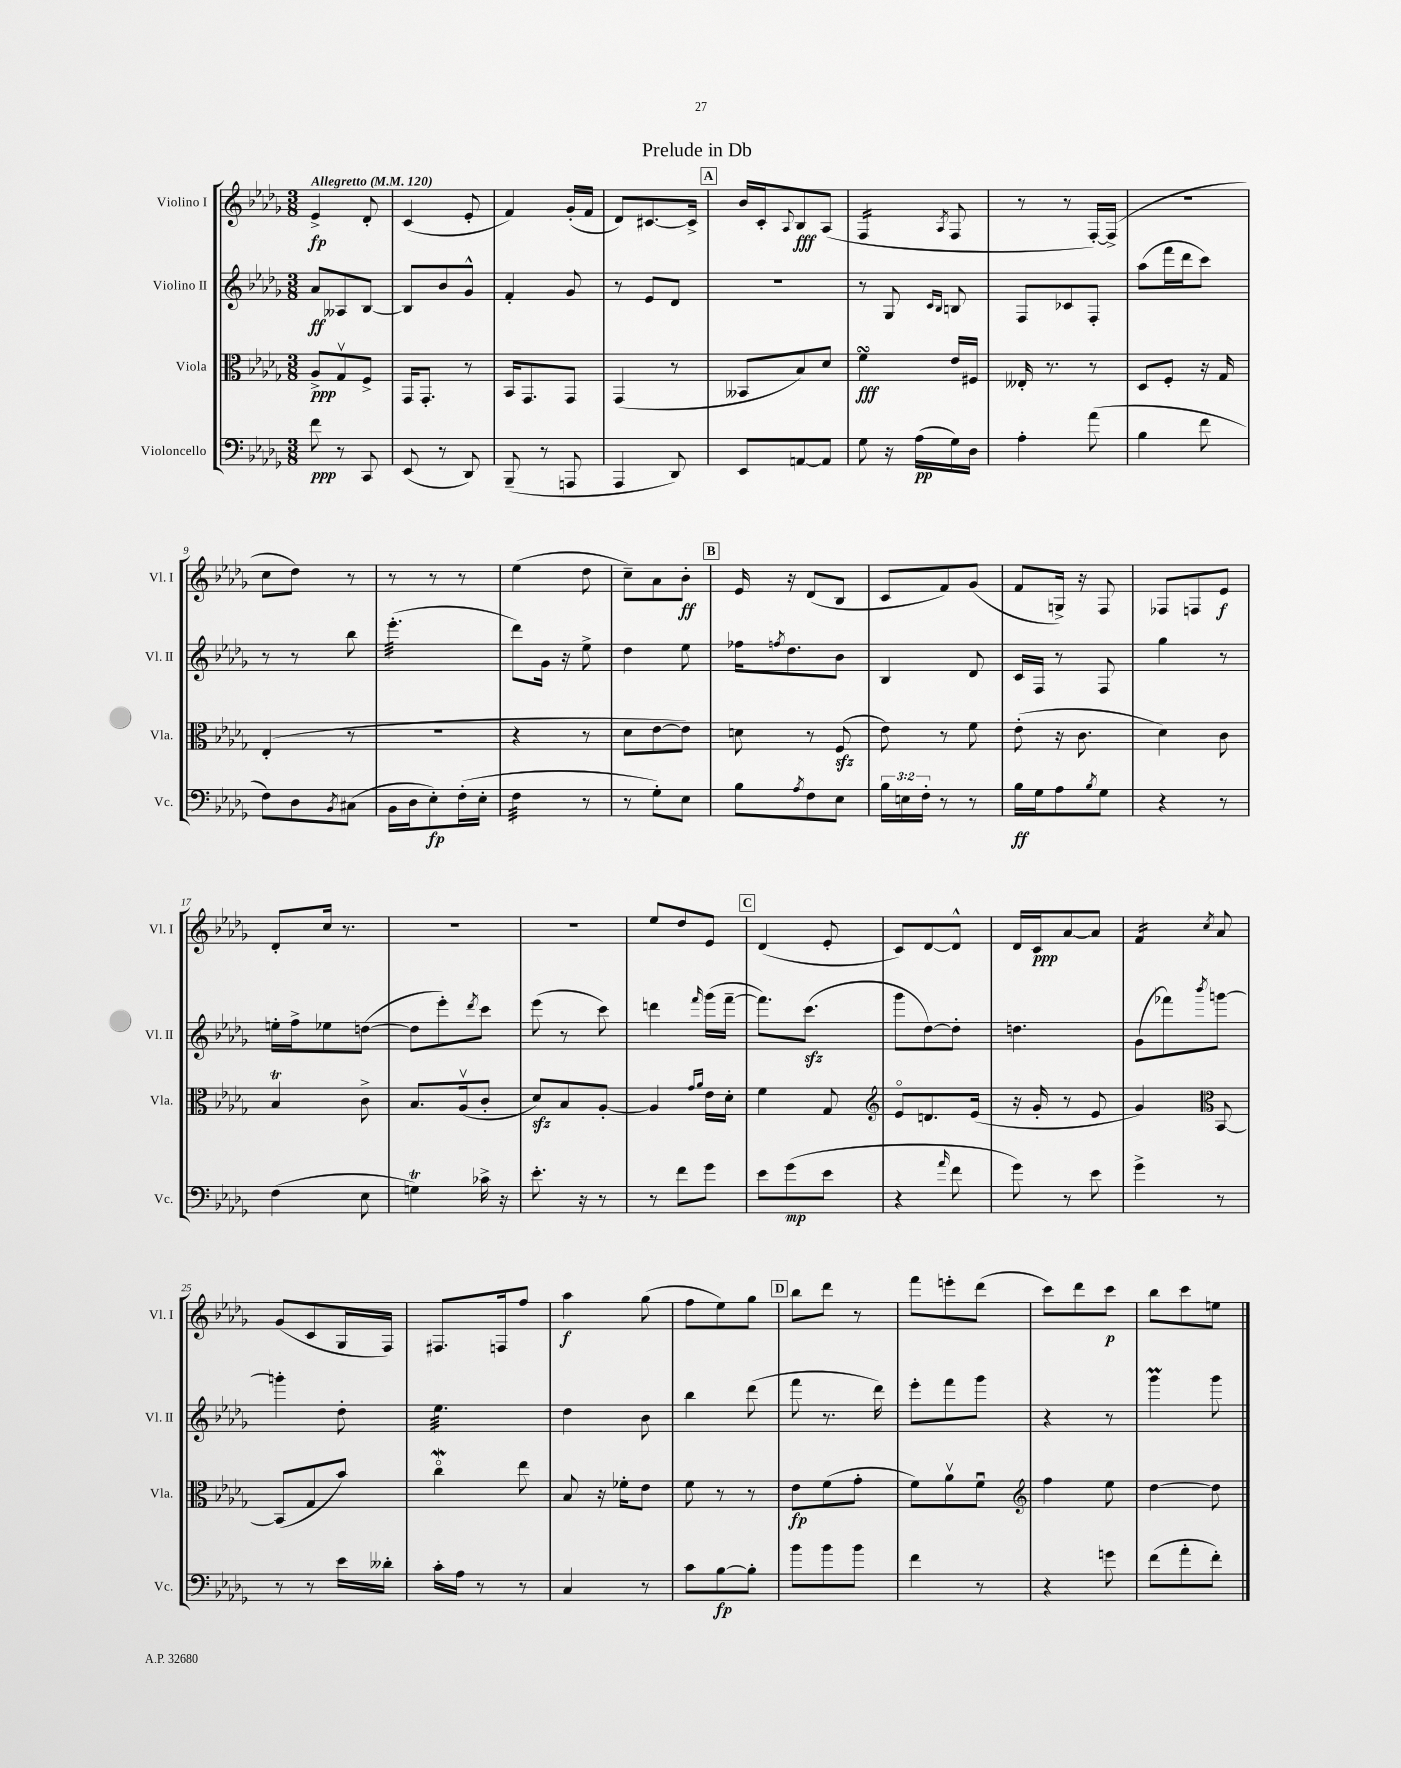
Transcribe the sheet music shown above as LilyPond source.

\header { title = "Prelude in Db" }
<<
\new StaffGroup <<
\new Staff = "s0" \with { instrumentName = "Violino I" shortInstrumentName = "Vl. I" } {
    \clef treble \key des \major \numericTimeSignature \time 3/8 \tempo "Allegretto" 4 = 120
    ees'4->\fp des'8-. |
    c'4( ees'8-. |
    f'4) ges'16-.( f'16 |
    des'8) cis'8.~ cis'16-> |
    \mark \markup { \box "A" } bes'16 c'16-. \appoggiatura { aes8 } bes8\fff aes8( |
    f4:16 \acciaccatura { aes8 } f8 |
    r8 r8 f16~-.) f16->( |
    R4. |
    c''8 des''8) r8 |
    r8 r8 r8 |
    ees''4( des''8 |
    c''8--) aes'8 bes'8-.\ff |
    \mark \markup { \box "B" } ees'16 r16 des'8( bes8 |
    c'8 f'8) ges'8( |
    f'8 g16->) r16 f8 |
    fes8 f8 ees'8\f |
    des'8-. c''16 r8. |
    R4. |
    R4. |
    ees''8 des''8 ees'8 |
    \mark \markup { \box "C" } des'4( ees'8-. |
    c'8) des'8~ des'8-^ |
    des'16 c'16\ppp aes'8~ aes'8 |
    f'4:16 \acciaccatura { c''8 } aes'8 |
    ges'8( c'8 ges16 f16) |
    fis8. f16 f''8 |
    aes''4\f ges''8( |
    f''8 ees''8) ges''8 |
    \mark \markup { \box "D" } bes''8 des'''8 r8 |
    f'''8 e'''8-. des'''8( |
    c'''8) des'''8 c'''8\p |
    bes''8 c'''8 e''8 \bar "|." |
}
\new Staff = "s1" \with { instrumentName = "Violino II" shortInstrumentName = "Vl. II" } {
    \clef treble \key des \major \numericTimeSignature \time 3/8
    aes'8\ff aeses8 bes8~ |
    bes8 bes'8 ges'8-^ |
    f'4-. ges'8 |
    r8 ees'8 des'8 |
    \mark \markup { \box "A" } R4. |
    r8 ges8 \grace { c'16 bes16 } b8 |
    f8 ces'8 f8-. |
    aes''8( f'''16 des'''16 c'''8) |
    r8 r8 bes''8 |
    ees'''4.:32-.( |
    des'''8) ges'16 r16 ees''8-> |
    des''4 ees''8 |
    \mark \markup { \box "B" } fes''16 \acciaccatura { f''8 } des''8. bes'8 |
    bes4 des'8 |
    c'16 f16 r8 f8 |
    ges''4 r8 |
    e''16-. f''16-> ees''8 d''8~( |
    d''8 ees'''8-.) \acciaccatura { des'''8 } c'''8 |
    ees'''8( r8 c'''8) |
    d'''4 \grace { f'''16 } ges'''16( f'''16~-- |
    \mark \markup { \box "C" } f'''8.) c'''8.\sfz( |
    ges'''8 des''8~) des''8-. |
    d''4. |
    ges'8( fes'''8) \acciaccatura { bes'''8 } g'''8~ |
    g'''4-. des''8-. |
    ees''4.:32 |
    des''4 bes'8 |
    bes''4 des'''8( |
    \mark \markup { \box "D" } f'''8 r8. des'''16) |
    ees'''8-. f'''8 ges'''8 |
    r4 r8 |
    ges'''4\prall ges'''8 \bar "|." |
}
\new Staff = "s2" \with { instrumentName = "Viola" shortInstrumentName = "Vla." } {
    \clef alto \key des \major \numericTimeSignature \time 3/8
    aes8->\ppp ges8\upbow f8-> |
    ges,16 ges,8.-. r8 |
    bes,16 ges,8. ges,8 |
    ges,4( r8 |
    \mark \markup { \box "A" } beses,8 bes8) des'8 |
    f'4\turn\fff ees'16 fis16 |
    eeses16-. r8. r8 |
    des8 f8-. r16 ges16 |
    ees4-.( r8 |
    R4. |
    r4 r8 |
    des'8 ees'8~ ees'8) |
    \mark \markup { \box "B" } d'8 r8 f8\sfz( |
    ees'8) r8 f'8 |
    ees'8-.( r16 c'8. |
    des'4) c'8 |
    bes4\trill c'8-> |
    bes8. aes16\upbow( c'8-. |
    des'8\sfz) bes8 aes8~-. |
    aes4 \grace { ges'16 aes'16 } ees'16 des'16-. |
    \mark \markup { \box "C" } f'4 ges8 |
    \clef treble ees'8\flageolet d'8. ees'16( |
    r16 ges'16-. r8 ees'8 |
    ges'4) \clef alto bes,8~ |
    bes,8( ges8 bes'8) |
    c''4\flageolet\mordent ees''8 |
    bes8 r16 fes'16-. ees'8 |
    f'8 r8 r8 |
    \mark \markup { \box "D" } ees'8\fp f'8( ges'8-. |
    f'8) aes'8\upbow f'8\downbow |
    \clef treble f''4 ees''8 |
    des''4~ des''8 \bar "|." |
}
\new Staff = "s3" \with { instrumentName = "Violoncello" shortInstrumentName = "Vc." } {
    \clef bass \key des \major \numericTimeSignature \time 3/8 \override Staff.TupletNumber.text = #tuplet-number::calc-fraction-text
    f'8\ppp r8 c,8 |
    ees,8( r8 des,8) |
    bes,,8--( r8 a,,8 |
    aes,,4 des,8) |
    \mark \markup { \box "A" } ees,8 a,8~ a,8 |
    ges8 r16 aes16\pp( ges16) des16 |
    aes4-. aes'8( |
    bes4 f'8 |
    f8) des8 \acciaccatura { bes,8 } cis8( |
    bes,16 des16 ees8-.\fp) f16-.( ees16-. |
    f4:32 r8 |
    r8 ges8-.) ees8 |
    \mark \markup { \box "B" } bes8 \acciaccatura { aes8 } f8 ees8 |
    \tuplet 3/2 { bes16 e16 f16-. } r8 r8 |
    bes16\ff ges16 aes8 \acciaccatura { bes8 } ges8 |
    r4 r8 |
    f4( ees8 |
    g4\trill) ces'16-> r16 |
    ees'8.-. r16 r8 |
    r8 f'8 ges'8 |
    \mark \markup { \box "C" } ees'8 ges'8\mp( ees'8 |
    r4 \grace { aes'16 } f'8 |
    ges'8) r8 ees'8 |
    ges'4-> r8 |
    r8 r8 ees'16 deses'16-. |
    c'16-. aes16 r8 r8 |
    c4 r8 |
    c'8 bes8~\fp bes8-. |
    \mark \markup { \box "D" } bes'8 bes'8 bes'8 |
    f'4 r8 |
    r4 g'8 |
    f'8( aes'8-. f'8-.) \bar "|." |
}
>>
>>
